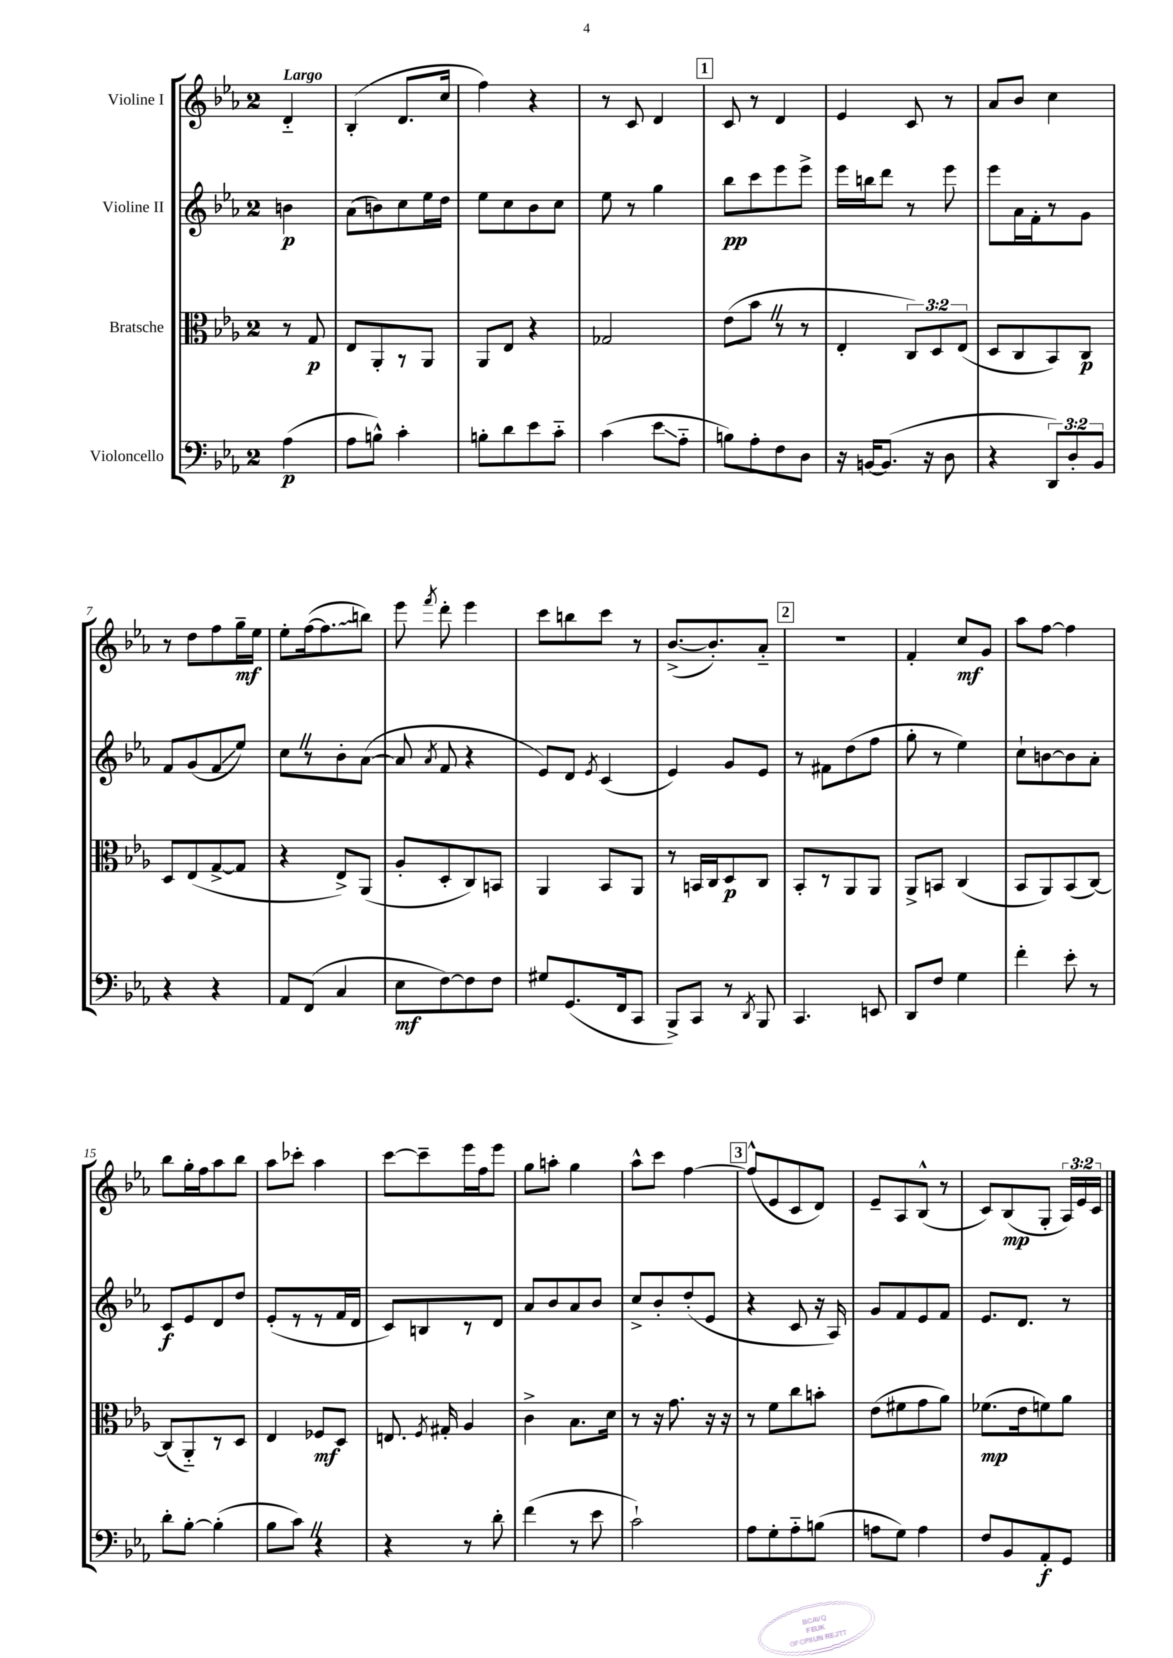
<<
\new StaffGroup <<
\new Staff = "s0" \with { instrumentName = "Violine I" } {
    \clef treble \key ees \major \once \override Staff.TimeSignature.style = #'single-digit \time 2/4 \override Staff.TupletNumber.text = #tuplet-number::calc-fraction-text \partial 4 \tempo "Largo"
    \autoBeamOff d'4-_ |
    bes4-.( d'8.[ c''16] |
    f''4) r4 |
    r8 c'8 d'4 |
    \mark \markup { \box "1" } c'8 r8 d'4 |
    ees'4 c'8 r8 |
    aes'8[ bes'8] c''4 |
    r8 d''8[ f''8 g''16--\mf ees''16] |
    ees''8[-. f''16~( \once \override Glissando.style = #'zigzag f''8.\glissando b''8]) |
    ees'''8 \acciaccatura { f'''8 } d'''8-. ees'''4 |
    c'''8[ b''8 c'''8] r8 |
    bes'8.[~->( bes'8.-.) aes'8]-_ |
    \mark \markup { \box "2" } R2 |
    f'4-. c''8[\mf g'8] |
    aes''8[ f''8]~ f''4 |
    bes''8[ g''16-. f''16 aes''8 bes''8] |
    aes''8[ ces'''8]-. aes''4 |
    c'''8[~ c'''8-- ees'''16 f''16 ees'''8] |
    g''8[ a''8]-. g''4 |
    aes''8[-^ c'''8] f''4~ |
    \mark \markup { \box "3" } f''8[-^( ees'8 c'8 d'8]) |
    ees'8[-- aes8 bes8]-^( r8 |
    c'8[) bes8\mp( g8]-. \tuplet 3/2 { aes16[) ees'16 c'16] } \bar "|." |
}
\new Staff = "s1" \with { instrumentName = "Violine II" } {
    \clef treble \key ees \major \once \override Staff.TimeSignature.style = #'single-digit \time 2/4 \partial 4
    \autoBeamOff b'4\p |
    aes'8[( b'8) c''8 ees''16 d''16] |
    ees''8[ c''8 bes'8 c''8] |
    ees''8 r8 g''4 |
    \mark \markup { \box "1" } bes''8[\pp c'''8 ees'''8 ees'''8]-> |
    ees'''16[ b''16 d'''8] r8 ees'''8 |
    ees'''8[ aes'16 f'16-. r8 g'8] |
    f'8[ g'8( f'8\glissando ees''8]) |
    c''8[ \once \override BreathingSign.text = \markup { \musicglyph "scripts.caesura.straight" } \breathe r8 bes'8-. aes'8]~( |
    aes'8 \acciaccatura { aes'8 } f'8 r4 |
    ees'8[) d'8] \acciaccatura { ees'8 } c'4( |
    ees'4) g'8[ ees'8] |
    \mark \markup { \box "2" } r8 fis'8[ d''8( f''8] |
    g''8-. r8 ees''4) |
    c''8[-! b'8~ b'8 aes'8]-. |
    c'8[\f ees'8 d'8 d''8] |
    ees'8[-.( r8 r8 f'16 d'16] |
    c'8[) b8 r8 d'8] |
    aes'8[ bes'8 aes'8 bes'8] |
    c''8[-> bes'8-. d''8-.( ees'8] |
    \mark \markup { \box "3" } r4 c'8 r16 aes16) |
    g'8[ f'8 ees'8 f'8] |
    ees'8.[ d'8.] r8 \bar "|." |
}
\new Staff = "s2" \with { instrumentName = "Bratsche" } {
    \clef alto \key ees \major \once \override Staff.TimeSignature.style = #'single-digit \time 2/4 \override Staff.TupletNumber.text = #tuplet-number::calc-fraction-text \partial 4
    \autoBeamOff r8 g8\p |
    ees8[ aes,8-. r8 aes,8] |
    aes,8[ ees8] r4 |
    ges2 |
    \mark \markup { \box "1" } ees'8[( bes'8] \once \override BreathingSign.text = \markup { \musicglyph "scripts.caesura.straight" } \breathe r8 r8 |
    ees4-. \tuplet 3/2 { c8[) d8 ees8]( } |
    d8[ c8 bes,8) c8]\p |
    d8[ ees8( g8~-> g8] |
    r4 ees8[->) aes,8]( |
    aes8[-. d8-. c8) b,8] |
    aes,4 bes,8[ aes,8] |
    r8 b,16[ c16 d8\p c8] |
    \mark \markup { \box "2" } bes,8[-. r8 aes,8 aes,8] |
    aes,8[-> b,8] c4( |
    bes,8[ aes,8) bes,8( c8]~) |
    c8[( aes,8-_) r8 d8] |
    ees4 fes8[\mf d8] |
    e8. \acciaccatura { f8 } gis16-. aes4 |
    c'4-> bes8.[ d'16] |
    r8 r16 g'8. r16 r16 |
    \mark \markup { \box "3" } r8 f'8[ c''8 b'8]-. |
    ees'8[( fis'8 g'8 aes'8]) |
    fes'8.[\mp( ees'16 f'8) aes'8] \bar "|." |
}
\new Staff = "s3" \with { instrumentName = "Violoncello" } {
    \clef bass \key ees \major \once \override Staff.TimeSignature.style = #'single-digit \time 2/4 \override Staff.TupletNumber.text = #tuplet-number::calc-fraction-text \partial 4
    \autoBeamOff aes4\p( |
    aes8[ b8]-^) c'4-. |
    b8[-. d'8 ees'8 c'8]-_ |
    c'4( ees'8[\glissando aes8]-_ |
    \mark \markup { \box "1" } b8[) aes8-. f8 d8] |
    r16 b,16[~ b,8.]( r16 d8 |
    r4 \tuplet 3/2 { d,8[) d8-. bes,8] } |
    r4 r4 |
    aes,8[ f,8]( c4 |
    ees8[\mf f8~) f8 f8] |
    gis8[ g,8.( f,16 c,8] |
    bes,,8[->) c,8] r8 \acciaccatura { d,8 } bes,,8 |
    \mark \markup { \box "2" } c,4. e,8 |
    d,8[ f8] g4 |
    f'4-. ees'8-. r8 |
    d'8[-. bes8]~-. bes4-.( |
    bes8[ c'8]) \once \override BreathingSign.text = \markup { \musicglyph "scripts.caesura.straight" } \breathe r4 |
    r4 r8 d'8-. |
    f'4( r8 ees'8 |
    c'2-!) |
    \mark \markup { \box "3" } aes8[ g8-. aes8-_ b8]( |
    a8[ g8]) a4 |
    f8[ bes,8 aes,8-.\f g,8] \bar "|." |
}
>>
>>
